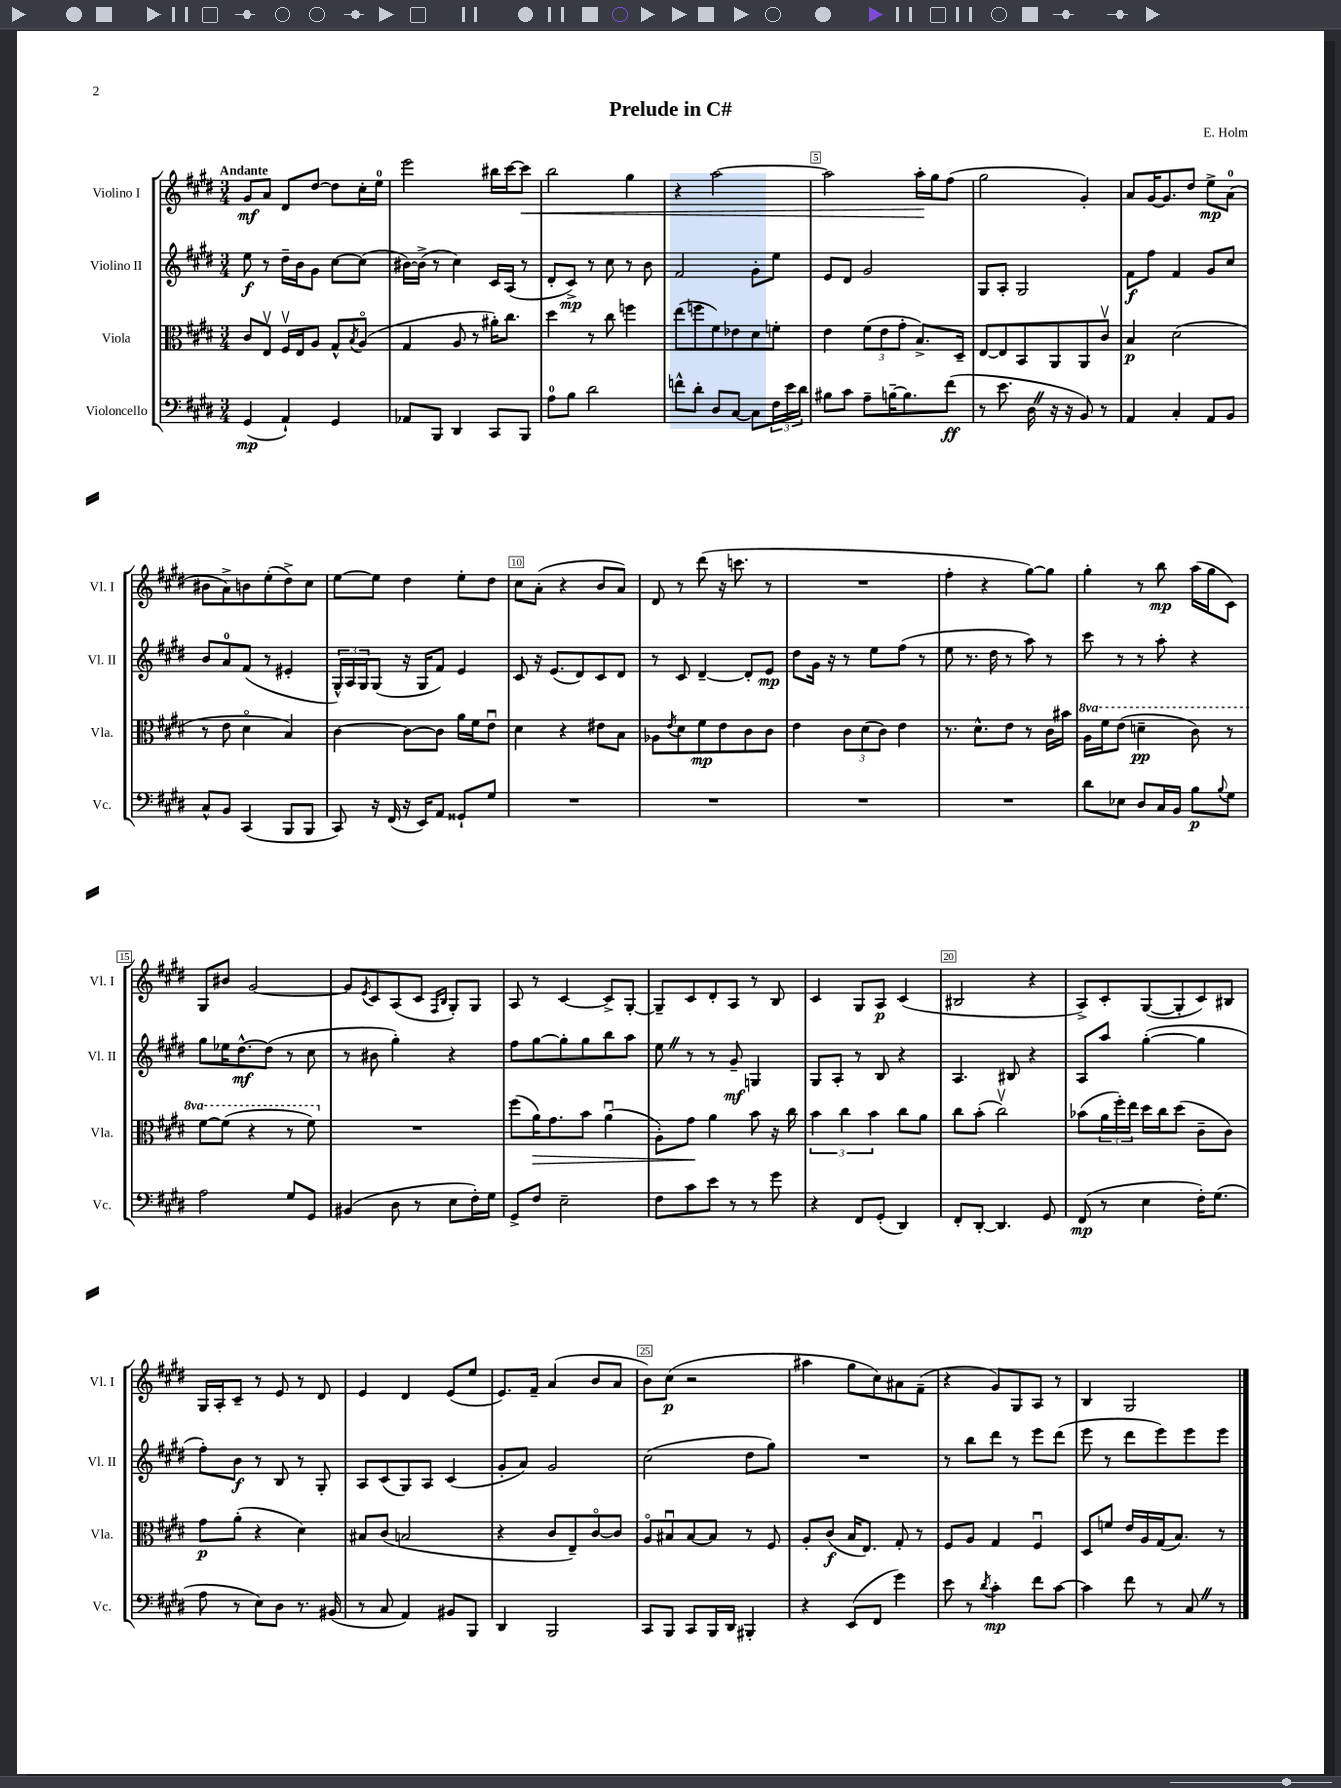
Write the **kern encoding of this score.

**kern	**dynam	**kern	**dynam	**kern	**dynam	**kern	**dynam
*part4	*part4	*part3	*part3	*part2	*part2	*part1	*part1
*staff4	*staff4	*staff3	*staff3	*staff2	*staff2	*staff1	*staff1
*I"Violoncello	*	*I"Viola	*	*I"Violino II	*	*I"Violino I	*
*I'Vc.	*	*I'Vla.	*	*I'Vl. II	*	*I'Vl. I	*
*clefF4	*	*clefC3	*	*clefG2	*	*clefG2	*
*k[f#c#g#d#]	*	*k[f#c#g#d#]	*	*k[f#c#g#d#]	*	*k[f#c#g#d#]	*
*M3/4	*	*M3/4	*	*M3/4	*	*M3/4	*
=1	=1	=1	=1	=1	=1	=1	=1
!	!	!	!	!	!	!LO:TX:a:B:t=Andante	!
(4GG#/	mp	8c#/L	.	8ee\	f	8g#/L	mf
.	.	8Ev/J	.	8r	.	8a/J	.
4AA`/)	.	16F#v/LL	.	16dd#~\LL	.	8d#/L	.
.	.	16E/J	.	16b\J	.	.	.
.	.	8A/J	.	8g#\J	.	[8dd#/J	.
4GG#/	.	8G#^^/L	.	[8cc#\L	.	8dd#\L]	.
.	.	8qB/	.	.	.	.	.
.	.	(8A/J	.	(8cc#\J]	.	16cc#'\L	.
.	.	.	.	.	.	16ee\JJ	.
=2	=2	=2	=2	=2	=2	=2	=2
8AA-X/L	.	4G#/	.	[16b#X\LL)	.	2eee\	.
.	.	.	.	(16b#^\JJ]	.	.	.
8BBB/J	.	.	.	8r	.	.	.
4DD#/	.	8A/	.	4cc#\)	.	.	.
.	.	8r	.	.	.	.	.
8CC#/L	.	16a#X'\KL)	.	16c#/LL	.	16bb#X\LL	.
.	.	8.cc#\J	.	(16A/JJ	.	[16ccc#\J	.
!	!	!	!	!	!	!	!LO:HP:b
8BBB/J	.	.	.	8r	.	8ccc#\J]	<
=3	=3	=3	=3	=3	=3	=3	=3
8A\L	.	4dd#\	.	8d#'/L	.	2bb\	.
8B\J	.	.	.	8c#^/J)	mp	.	.
2d#\	.	8r	.	8r	.	.	.
.	.	8cc#\	.	8cc#\	.	.	.
.	.	4ffn\	.	8r	.	4gg#\	.
.	.	.	.	8b\	.	.	.
=4	=4	=4	=4	=4	=4	=4	=4
8fn^^\L	.	(8ee\L	.	2f#/	.	4r	.
8d#'\J	.	8ffn\	.	.	.	.	.
8D#/L	.	8f#\)	.	.	.	[2aa\	.
[8C#/J	.	8e-X\	.	.	.	.	.
8C#\L]	.	8d#\	.	8g#'\L	.	.	.
24F#\L	.	8fn'\J	.	8ee\J	.	.	.
24e\	.	.	.	.	.	.	.
24d#\JJ	.	.	.	.	.	.	.
=5	=5	=5	=5	=5	=5	=5	=5
8B#X\L	.	4e\	.	8e/L	.	2aa\]	.
8c#\J	.	.	.	8d#/J	.	.	.
8A~\L	.	(12f#\L	.	2g#/	.	.	.
.	.	12e\	.	.	.	.	.
[16Bn~\K	.	.	.	.	.	.	.
.	.	12g#'\J	.	.	.	.	.
8.B\]	.	.	.	.	.	.	.
.	.	8.B^/L)	.	.	.	16aa'\LL	.
.	.	.	.	.	.	16gg#\J	[
(8f#\J	ff	.	.	.	.	(8ff#\J	.
.	.	16D#~/Jk	.	.	.	.	.
=6	=6	=6	=6	=6	=6	=6	=6
8r	.	[8E/L	.	8G#/L	.	2gg#\	.
8.e\	.	8E/]	.	8A'/J	.	.	.
.	.	8BB/	.	2G#/	.	.	.
16D#Z\	.	.	.	.	.	.	.
16r	.	8AA/	.	.	.	.	.
16r	.	.	.	.	.	.	.
8BB/)	.	8AA/	.	.	.	4g#'/)	.
8r	.	8c#v/J	.	.	.	.	.
=7	=7	=7	=7	=7	=7	=7	=7
4AA/	.	4B/	p	8f#\L	f	8a/L	.
.	.	.	.	8ff#\J	.	[16g#/K	.
.	.	.	.	.	.	8.g#/]	.
4C#'/	.	(2d#\	.	4f#/	.	.	.
.	.	.	.	.	.	8dd#/J	.
8AA/L	.	.	.	8g#/L	.	8ee^\L	mp
8BB/J	.	.	.	8cc#/J	.	(8a\J	.
!!LO:LB:g=z
=8	=8	=8	=8	=8	=8	=8	=8
8C#^^/L	.	8r	.	8b/L	.	8b#X\L	.
8BB/J	.	8e\	.	8a/	.	8a^\)	.
(4CC#/	.	4d#\	.	(8f#/J	.	8bn\	.
.	.	.	.	8r	.	(8ee'\	.
8BBB/L	.	4B/)	.	4e#X'/	.	8dd#^\)	.
8BBB/J	.	.	.	.	.	8cc#\J	.
=9	=9	=9	=9	=9	=9	=9	=9
8CC#/)	.	[4c#\	.	24G#^^/LL)	.	[8ee\L	.
.	.	.	.	24A/	.	.	.
.	.	.	.	24G#/J	.	.	.
16r	.	.	.	(8G#/J	.	8ee\J]	.
(16FF#/	.	.	.	.	.	.	.
16r	.	8c#\L_	.	16r	.	4dd#\	.
16EE/KL)	.	.	.	16G#/KL	.	.	.
8AA/J	.	8c#\J]	.	8f#/J)	.	.	.
8GG##X`/L	.	16a\LL	.	4e/	.	8ee'\L	.
.	.	16f#\J	.	.	.	.	.
8G#/J	.	8eu\J	.	.	.	8dd#\J	.
=10	=10	=10	=10	=10	=10	=10	=10
2.r	.	4d#\	.	8c#/	.	8cc#\L	.
.	.	.	.	16r	.	(8a'\J	.
.	.	.	.	(8.e/L	.	.	.
.	.	4r	.	.	.	4r	.
.	.	.	.	8d#/)	.	.	.
.	.	8e#X\L	.	8c#/	.	8b/L	.
.	.	8B\J	.	8d#/J	.	8a/J)	.
=11	=11	=11	=11	=11	=11	=11	=11
2.r	.	8A-X\L	.	8r	.	8d#/	.
.	.	8qe/	.	.	.	.	.
.	.	8d#\	.	8c#/	.	8r	.
.	.	8f#\	mp	[4d#~/	.	(8ddd#\	.
.	.	8e\	.	.	.	16r	.
.	.	.	.	.	.	8.cccn\	.
.	.	8c#\	.	8d#'/L]	.	.	.
.	.	8c#\J	.	8e/J	mp	8r	.
=12	=12	=12	=12	=12	=12	=12	=12
2.r	.	4e\	.	8dd#\L	.	2.r	.
.	.	.	.	16g#\Jk	.	.	.
.	.	.	.	16r	.	.	.
.	.	12c#\L	.	8r	.	.	.
.	.	(12d#\	.	.	.	.	.
.	.	.	.	8ee\L	.	.	.
.	.	12c#\J)	.	.	.	.	.
.	.	4e\	.	(8ff#\J	.	.	.
.	.	.	.	8r	.	.	.
=13	=13	=13	=13	=13	=13	=13	=13
2.r	.	8.r	.	8ee\	.	4ff#'\	.
.	.	.	.	8.r	.	.	.
.	.	8.d#^^\L	.	.	.	.	.
.	.	.	.	.	.	4r	.
.	.	.	.	16dd#\	.	.	.
.	.	8e\J	.	8r	.	.	.
.	.	8r	.	8aa\)	.	[8gg#\L)	.
.	.	16c#\LL	.	8r	.	8gg#\J]	.
.	.	16b#X\JJ	.	.	.	.	.
=14	=14	=14	=14	=14	=14	=14	=14
*	*	*8va	*	*	*	*	*
8d#\L	.	16a\LL	.	8ccc#\	.	4gg#'\	.
.	.	16ff#\J	.	.	.	.	.
8E-X\J	.	(8ee\J	.	8r	.	.	.
8D#/L	.	4ddn~\	pp	8r	.	8r	.
16C#/L	.	.	.	8aa'\	.	8bb\	mp
16BB/JJ	.	.	.	.	.	.	.
8B\L	p	8cc#\)	.	4r	.	(16aa\LL	.
.	.	.	.	.	.	16gg#\J	.
8qqB/	.	.	.	.	.	.	.
8G#\J	.	8r	.	.	.	8c#\J)	.
!!LO:LB:g=z
=15	=15	=15	=15	=15	=15	=15	=15
2A\	.	[8ff#\L	.	8gg#\L	.	8G#/L	.
.	.	(8ff#\J]	.	16ee-X\K	.	8b#X/J	.
.	.	.	.	[8.dd#^^\	mf	.	.
.	.	4r	.	.	.	[2g#/	.
.	.	.	.	(8dd#\J]	.	.	.
8G#/L	.	8r	.	8r	.	.	.
8GG#/J	.	8ff#\)	.	8cc#\	.	.	.
=16	=16	=16	=16	=16	=16	=16	=16
*	*	*X8va	*	*	*	*	*
(4BB#X/	.	2.r	.	8r	.	8g#/L]	.
.	.	.	.	.	.	8qe/	.
.	.	.	.	8b#X\	.	8c#/	.
8D#\	.	.	.	4gg#'\)	.	(8A/	.
8r	.	.	.	.	.	8c#/J	.
.	.	.	.	.	.	16qqF#/LL	.
.	.	.	.	.	.	16qqB/JJ	.
8E\L	.	.	.	4r	.	8G#'/L)	.
16F#'\L)	.	.	.	.	.	8G#/J	.
16G#\JJ	.	.	.	.	.	.	.
=17	=17	=17	=17	=17	=17	=17	=17
8GG#^/L	.	(8ff#\L	.	8ff#\L	.	8A/	.
!	!	!	!LO:HP:b	!	!	!	!
8F#/J	.	16a\K)	>	[8gg#\	.	8r	.
.	.	8.g#\	.	.	.	.	.
2E~\	.	.	.	8gg#'\]	.	[4c#/	.
.	.	8b\J	.	8gg#\	.	.	.
.	.	(4au\	.	8bb\	.	8c#^/L]	.
.	.	.	.	8aa\J	.	[8G#'/J	.
=18	=18	=18	=18	=18	=18	=18	=18
8F#\L	.	8A'\L)	.	8eeZ\	.	8G#~/L]	.
8c#\	.	8g#\J	.	8r	.	8c#/	.
8e\J	.	4a\	]	8r	.	8d#'/	.
8r	.	.	.	8g#~/	mf	8A/J	.
8r	.	8b\	.	4Gn/	.	8r	.
8g#\	.	16r	.	.	.	8B/	.
.	.	16cc#\	.	.	.	.	.
=19	=19	=19	=19	=19	=19	=19	=19
4r	.	6b\	.	8G#/L	.	4c#/	.
.	.	.	.	8A'/J	.	.	.
.	.	6cc#\	.	.	.	.	.
8FF#/L	.	.	.	8r	.	8G#/L	.
.	.	6b\	.	.	.	.	.
(8GG#'/J	.	.	.	8B/	.	8A/J	p
4DD#/)	.	8cc#\L	.	4r	.	(4c#/	.
.	.	8a\J	.	.	.	.	.
=20	=20	=20	=20	=20	=20	=20	=20
8FF#'/L	.	8cc#\L	.	4.A/	.	2B#X/	.
[8DD#'/J	.	(8b'\J	.	.	.	.	.
4.DD#/]	.	2cc#v\)	.	.	.	.	.
.	.	.	.	8B#X/	.	.	.
.	.	.	.	4r	.	4r	.
8GG#/	.	.	.	.	.	.	.
=21	=21	=21	=21	=21	=21	=21	=21
(8FF#/	mp	(8b-X\L	.	8A/L	.	8A^/L)	.
8r	.	24a\L	.	8aa/J	.	8c#'/	.
.	.	24ff#'\)	.	.	.	.	.
.	.	24ee\JJ	.	.	.	.	.
4E\	.	16dd#\LL	.	([4gg#'\	.	([8G#/	.
.	.	16cc#\J	.	.	.	.	.
.	.	(8dd#\J	.	.	.	8G#'/]	.
16F#'\KL)	.	8c#~\L	.	4gg#\]	.	8c#/)	.
(8.G#\J	.	.	.	.	.	.	.
.	.	8c#\J)	.	.	.	8B#X/J	.
!!LO:LB:g=z
=22	=22	=22	=22	=22	=22	=22	=22
8A\	.	8g#\L	p	8ff#'\L)	.	16G#/LL	.
.	.	.	.	.	.	16A'/J	.
8r	.	(8a'\J	.	8b\J	f	8c#~/J	.
8E\L)	.	4r	.	8r	.	8r	.
8D#\J	.	.	.	8B/	.	8e/	.
8.r	.	4d#\)	.	8r	.	8r	.
.	.	.	.	8G#'/	.	8d#/	.
(16BB#X/	.	.	.	.	.	.	.
=23	=23	=23	=23	=23	=23	=23	=23
8r	.	8B#X/L	.	8A/L	.	4e/	.
8C#/	.	(8c#/J	.	(8c#/	.	.	.
4AA/)	.	2Bn/	.	8G#/)	.	4d#/	.
.	.	.	.	8A/J	.	.	.
8BB#X/L	.	.	.	(4c#/	.	(8e/L	.
8BBB/J	.	.	.	.	.	8ee/J	.
=24	=24	=24	=24	=24	=24	=24	=24
4DD#/	.	4r	.	8g#'/L	.	8.e/L)	.
.	.	.	.	8a/J)	.	.	.
.	.	.	.	.	.	16f#~/Jk	.
2BBB/	.	8c#/L	.	2g#/	.	(4a/	.
.	.	8E~/)	.	.	.	.	.
.	.	[8c#/	.	.	.	8b/L	.
.	.	8c#/J]	.	.	.	8a/J	.
=25	=25	=25	=25	=25	=25	=25	=25
8CC#/L	.	8A/L	.	(2cc#\	.	8b\L)	.
8BBB/J	.	8B#Xu/	.	.	.	(8cc#\J	p
8CC#/L	.	[8B#/	.	.	.	2r	.
16BBB/L	.	8B#/J]	.	.	.	.	.
16DD#/JJ	.	.	.	.	.	.	.
4BBB#X'/	.	8r	.	8dd#\L	.	.	.
.	.	8F#/	.	8gg#\J)	.	.	.
=26	=26	=26	=26	=26	=26	=26	=26
4r	.	8A'/L	.	2.r	.	4aa#X\	.
.	.	(8c#/J	f	.	.	.	.
(8EE/L	.	16B/KL	.	.	.	8gg#\L	.
.	.	8.E/J)	.	.	.	.	.
8FF#/J	.	.	.	.	.	8cc#\)	.
4g#\)	.	8G#'/	.	.	.	8a#X\	.
.	.	8r	.	.	.	(8f#~\J	.
=27	=27	=27	=27	=27	=27	=27	=27
8e\	.	8F#/L	.	8r	.	4r	.
8r	.	8A/J	.	8bb\L	.	.	.
8qd#/	.	.	.	.	.	.	.
4c#'\	mp	4G#/	.	8ddd#\J	.	8g#/L)	.
.	.	.	.	8r	.	8G#/	.
8f#\L	.	4F#u/	.	8eee\L	.	8A/J	.
[8c#\J	.	.	.	(8ddd#\J	.	8r	.
=28	=28	=28	=28	=28	=28	=28	=28
4c#\]	.	8D#/L	.	8eee\	.	4B/	.
.	.	8fn/J	.	8r	.	.	.
8f#\	.	16e/LL	.	8ddd#\L	.	2G#/	.
.	.	16A/	.	.	.	.	.
8r	.	(16G#/J	.	8eee\)	.	.	.
.	.	8.B/J)	.	.	.	.	.
8C#Z/	.	.	.	8eee\	.	.	.
8r	.	8r	.	8eee\J	.	.	.
==	==	==	==	==	==	==	==
*-	*-	*-	*-	*-	*-	*-	*-
